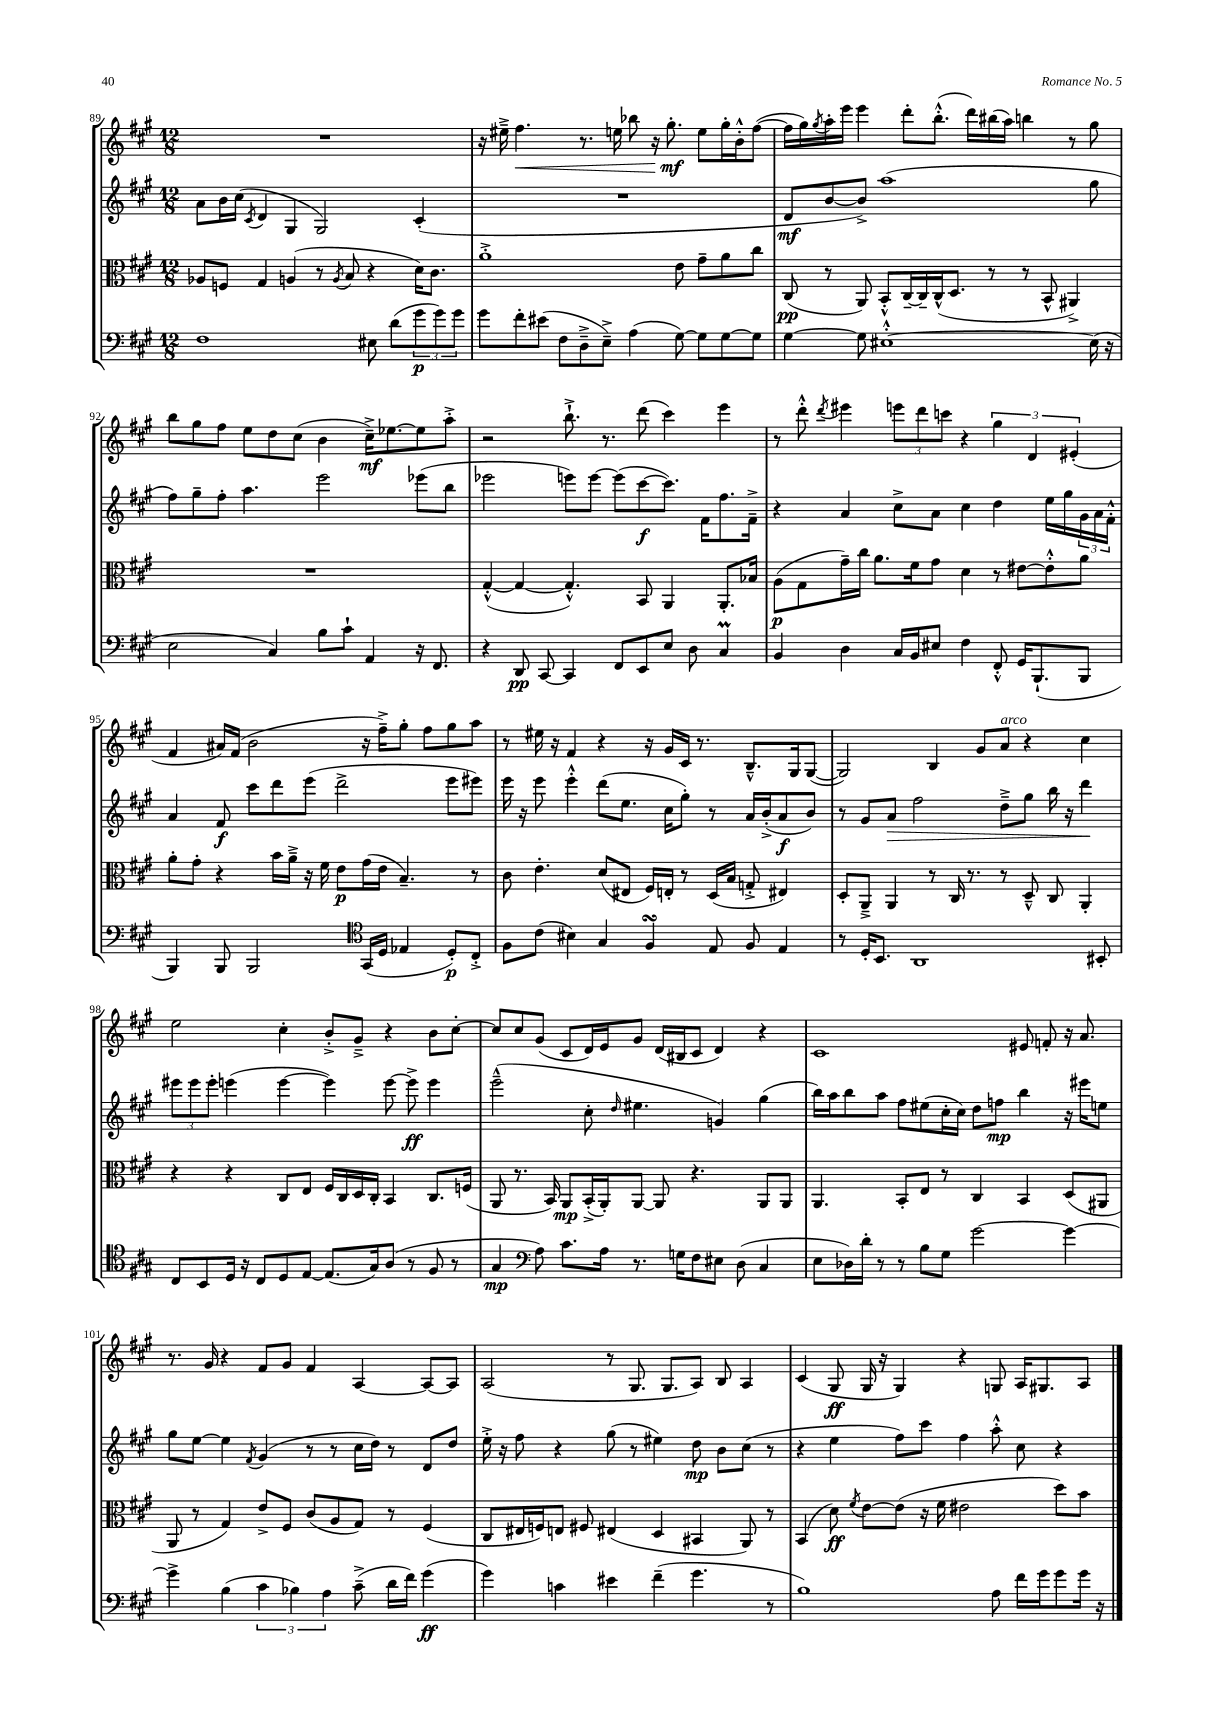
<<
\new StaffGroup <<
\new Staff = "s0" {
    \clef treble \key a \major \numericTimeSignature \time 12/8
    R1. |
    r16 eis''16---> fis''4.\< r8. e''16 bes''8 r16 gis''8.-.\mf\! e''8 gis''16-. b'16-.-^ fis''8~( |
    fis''16 gis''16) \acciaccatura { gis''8 } a''16-. e'''16 e'''4 d'''8-. b''8.-.-^( d'''16) bis''16( a''16) b''4 r8 gis''8 |
    b''8 gis''8 fis''8 e''8 d''8 cis''8( b'4 cis''16--->\mf) ees''8.~ ees''8 a''8-.-> |
    r2 b''8.-!-> r8. d'''8( cis'''4) e'''4 |
    r8 d'''8-.-^ \acciaccatura { d'''8 } eis'''4 \tuplet 3/2 { e'''8 d'''8 c'''8 } r4 \tuplet 3/2 { gis''4 d'4 eis'4-.( } |
    fis'4 ais'16) fis'16( b'2 r16 fis''16--->) gis''8-. fis''8 gis''8 a''8 |
    r8 eis''16 r16 fis'4 r4 r16 gis'16 cis'16 r8. b8.---^ gis16 gis8~( |
    gis2) b4 gis'8 a'8^\markup { \italic "arco" } r4 cis''4 |
    e''2 cis''4-. b'8-.-> gis'8---> r4 b'8 cis''8~-. |
    cis''8 cis''8 gis'8( cis'8 d'16) e'16 gis'8 d'16( bis16 cis'8 d'4) r4 |
    cis'1 eis'8 f'8-. r16 a'8. |
    r8. gis'16 r4 fis'8 gis'8 fis'4 a4~ a8~ a8 |
    a2( r8 gis8. gis8. a8) b8 a4 |
    cis'4( gis8\ff gis16 r16 gis4) r4 g8 a16 gis8. a8 \bar "|." |
}
\new Staff = "s1" {
    \clef treble \key a \major \numericTimeSignature \time 12/8
    a'8 b'16 cis''16( \acciaccatura { cis'8 } d'4 gis4 gis2) cis'4-.( |
    R1. |
    d'8\mf b'8~ b'8->) a''1( gis''8 |
    fis''8) gis''8-- fis''8-. a''4. e'''2 ees'''8( b''8 |
    ees'''2 e'''8) e'''8~ e'''8( cis'''8~\f cis'''8.) fis'16 fis''8. fis'16---> |
    r4 a'4 cis''8-> a'8 cis''4 d''4 e''16 gis''16 \tuplet 3/2 { gis'16 a'16 fis'16-.-^ } |
    a'4 fis'8\f cis'''8 d'''8 e'''8( d'''2-> e'''8 eis'''8) |
    e'''16 r16 e'''8 e'''4-.-^ d'''8( e''8. cis''16 gis''8-.) r8 a'16 b'16-.->( a'8\f b'8) |
    r8 gis'8 a'8\> fis''2 d''8---> gis''8 b''16 r16 d'''4\! |
    \tuplet 3/2 { eis'''8 eis'''8 eis'''8-. } e'''4( e'''4~ e'''4) e'''8~ e'''8->\ff e'''4 |
    e'''2---^( cis''8-. \grace { d''16 } eis''4. g'4) gis''4( |
    b''16) a''16 b''8 a''8 fis''8 eis''8( cis''16-. cis''16) d''8 f''8\mp b''4 r16 eis'''16 e''8 |
    gis''8 e''8~ e''4 \acciaccatura { fis'8 } gis'4( r8 r8 cis''16 d''16) r8 d'8 d''8 |
    e''16-.-> r16 fis''8 r4 gis''8( r8 eis''4) d''8\mp b'8 cis''8( r8 |
    r4 e''4 fis''8) cis'''8 fis''4 a''8-.-^ cis''8 r4 \bar "|." |
}
\new Staff = "s2" {
    \clef alto \key a \major \numericTimeSignature \time 12/8
    aes8 f8 gis4 a4( r8 \acciaccatura { a8 } b8 r4 d'16) cis'8. |
    a'1-.-> e'8 gis'8-- a'8 cis''8 |
    cis8\pp( r8 a,8) b,8-.-^ cis16~-- cis16-- cis16-^( d8. r8 r8 b,8-^ ais,4->) |
    R1. |
    gis4~-.-^( gis4~ gis4.-.-^) b,8 a,4 a,8.-. bes16 |
    a8\p( gis8 gis'16--) cis''16 a'8. fis'16 gis'8 d'4 r8 eis'8~ eis'8-.-^ a'8 |
    a'8-. gis'8-. r4 b'16 a'16---> r16 fis'16 e'8\p gis'16( e'16 b4.--) r8 |
    cis'8 e'4.-. d'8( eis8 fis16) e16-. r8 d16( b16 g8-.-> eis4) |
    d8-. a,8---> a,4 r8 cis16 r8. r8 d8---^ cis8 a,4-. |
    r4 r4 cis8 e8 fis16 cis16 d16 cis16-. b,4 cis8. f16( |
    a,8 r8. b,16) a,8\mp b,16-.->( a,16-.) a,8~ a,8 r4. a,8 a,8 |
    a,4. b,8-. e8 r8 cis4 b,4 d8( ais,8 |
    a,8 r8 gis4) e'8-> fis8 cis'8( a8 gis8) r8 fis4( |
    cis8 eis16 f16) e8 fis8 eis4( d4 bis,4 a,8) r8 |
    b,4( d'8\ff) \acciaccatura { fis'8 } e'8~ e'8( r16 fis'16 eis'2 d''8) b'8 \bar "|." |
}
\new Staff = "s3" {
    \clef bass \key a \major \numericTimeSignature \time 12/8
    fis1 eis8 d'8( \tuplet 3/2 { gis'8\p gis'8) gis'8 } |
    gis'8 fis'8-. eis'8( fis8 d8---> e8--->) a4( gis8~) gis8 gis8~ gis8 |
    gis4~ gis8 eis1~-.-^ eis16( r16 |
    e2 cis4) b8 cis'8-! a,4 r16 fis,8. |
    r4 d,8\pp cis,8~ cis,4 fis,8 e,8 e8 d8 cis4\prall |
    b,4 d4 cis16 b,16 eis8 fis4 fis,8-.-^ gis,16 b,,8.-!( b,,8 |
    b,,4) b,,8 b,,2 \clef tenor gis,16( d16 ees4 d8-.\p) cis8-.-> |
    fis8 cis'8( bis4) gis4 fis4\turn e8 fis8 e4 |
    r8 d16-. b,8. a,1 bis,8-. |
    cis8 b,8 d16 r16 cis8 d8 e8~ e8.( gis16) a8( r8 fis8 r8 |
    gis4\mp \clef bass a8) cis'8. a16 r8. g16 fis8 eis8 d8( cis4 |
    e8 des16) d'16-. r8 r8 b8 gis8 gis'2~ gis'4~ |
    gis'4-> b4( \tuplet 3/2 { cis'4 bes4) a4 } cis'8--->( d'16 fis'16) gis'4\ff( |
    gis'4) c'4 eis'4 fis'4--( gis'4. r8 |
    b1) a8 fis'16 gis'16 gis'8 gis'16 r16 \bar "|." |
}
>>
>>
\layout { \context { \Score currentBarNumber = #89 } }
